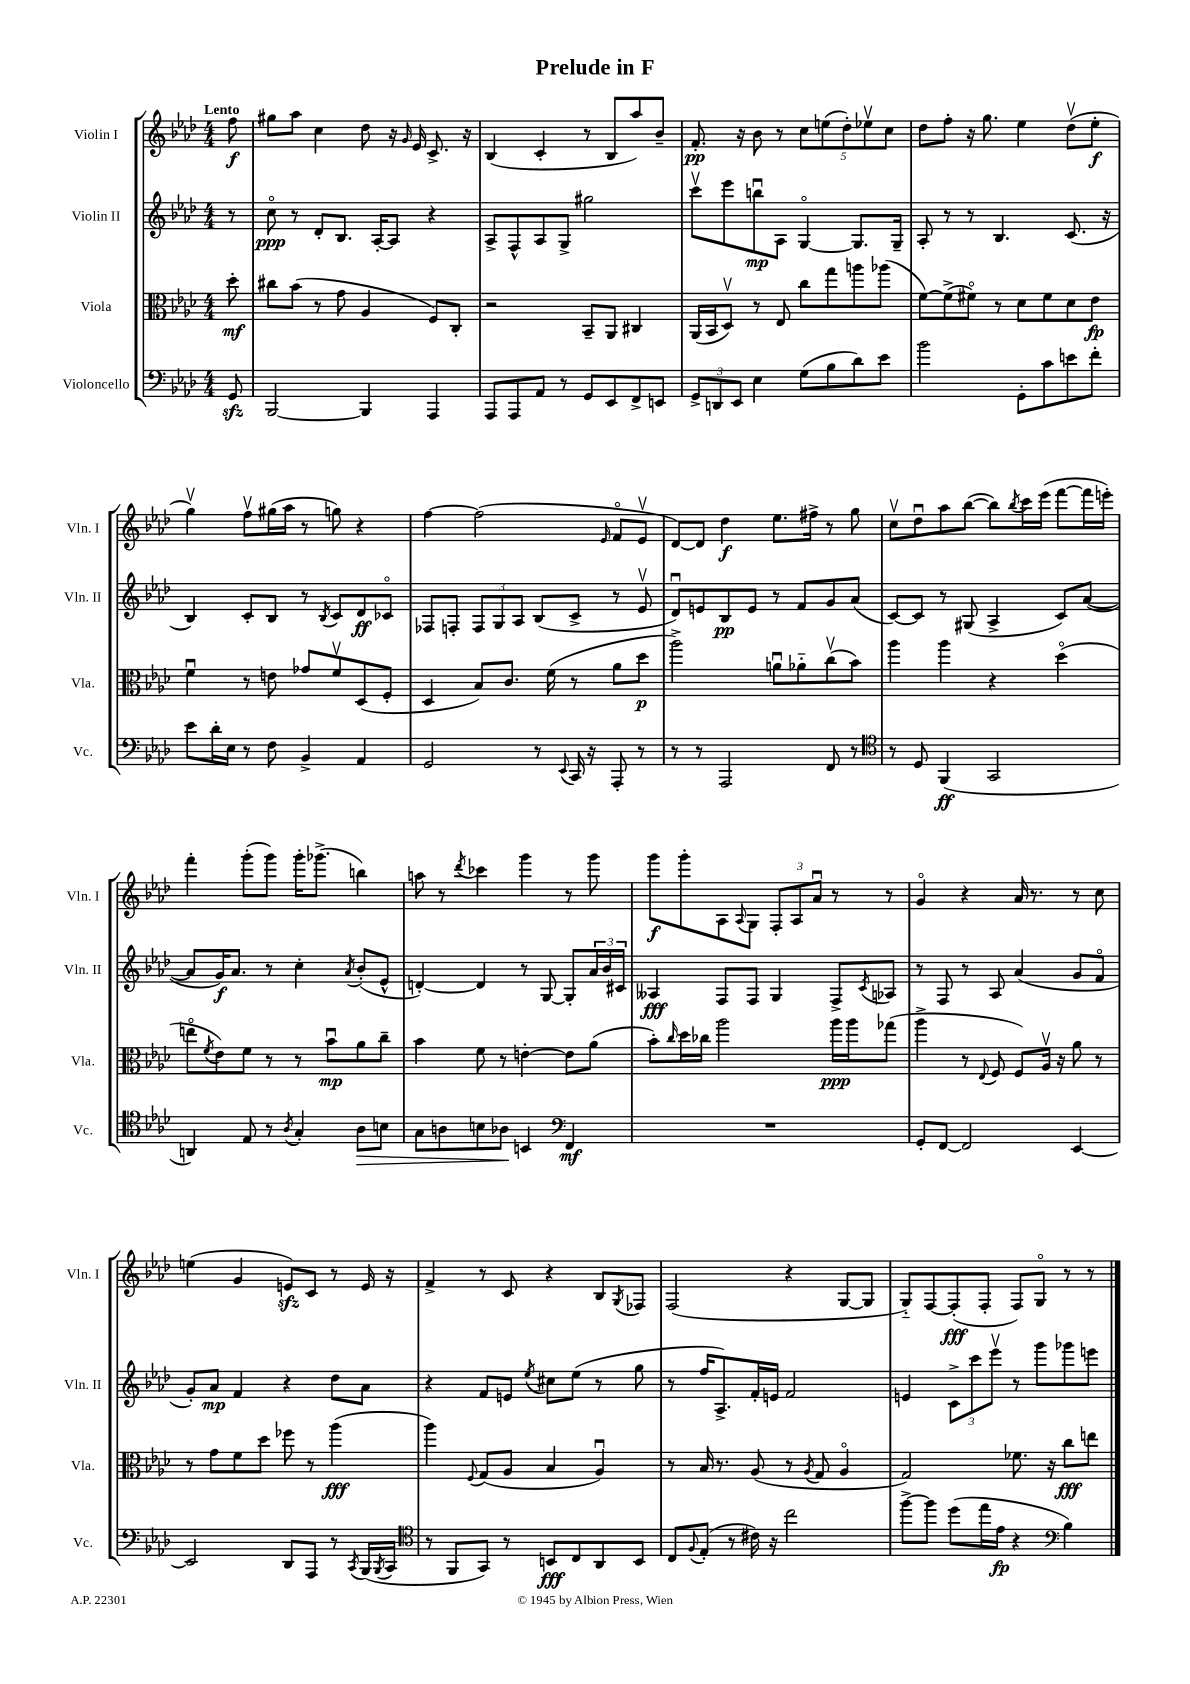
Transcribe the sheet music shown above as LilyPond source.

\header { title = "Prelude in F" }
<<
\new StaffGroup <<
\new Staff = "s0" \with { instrumentName = "Violin I" shortInstrumentName = "Vln. I" } {
    \clef treble \key aes \major \numericTimeSignature \time 4/4 \partial 8 \tempo "Lento"
    f''8\f |
    gis''8 aes''8 c''4 des''8 r16 \grace { g'16 } ees'16 c'8.-> r16 |
    bes4( c'4-. r8 bes8 aes''8) bes'8-- |
    f'8.-.\pp r16 bes'8 r8 \tuplet 5/4 { c''8 e''8( des''8-.) ees''8\upbow c''8 } |
    des''8 f''8-. r16 g''8. ees''4 des''8\upbow( ees''8-.\f |
    g''4\upbow) f''8\upbow gis''16( aes''16 r8 g''8) r4 |
    f''4~ f''2( \grace { ees'16 } f'8\flageolet ees'8\upbow |
    des'8~) des'8 des''4\f ees''8. fis''16-> r8 g''8 |
    c''8\upbow des''8\downbow aes''8 bes''8~( bes''8) \acciaccatura { bes''8 } c'''16 ees'''16( f'''8~ f'''16 e'''16-.) |
    f'''4-. g'''8-.( g'''8) g'''16-. ges'''8.->( b''4) |
    a''8 r8 \acciaccatura { des'''8 } ces'''4 g'''4 r8 g'''8 |
    g'''8\f g'''8-. aes8 \appoggiatura { aes8 } g8 \tuplet 3/2 { f8-. aes8 aes'8\downbow } r8 r8 |
    g'4\flageolet r4 aes'16 r8. r8 c''8 |
    e''4( g'4 e'8\sfz) c'8 r8 e'16 r16 |
    f'4-> r8 c'8 r4 bes8 \acciaccatura { g8 } fes8 |
    f2( r4 g8~ g8 |
    g8-_) f8~ f8-.\fff( f8-. f8) g8\flageolet r8 r8 \bar "|." |
}
\new Staff = "s1" \with { instrumentName = "Violin II" shortInstrumentName = "Vln. II" } {
    \clef treble \key aes \major \numericTimeSignature \time 4/4 \partial 8
    r8 |
    c''8\flageolet\ppp r8 des'8-. bes8. aes16~-. aes8 r4 |
    aes8-> f8-^ aes8 g8-> gis''2 |
    c'''8\upbow ees'''8 b''8\downbow\mp aes8 g4~\flageolet g8. g16-- |
    aes8-. r8 r8 bes4. c'8.( r16 |
    bes4) c'8-. bes8 r8 \acciaccatura { bes8 } c'8 des'8\ff ces'8\flageolet |
    fes8 f8-. \tuplet 3/2 { f8 g8 aes8 } bes8( c'8-> r8 ees'8\upbow |
    des'8\downbow) e'8 bes8\pp e'8 r8 f'8 g'8 aes'8( |
    c'8~) c'8 r8 gis8( aes4-> c'8) aes'8~( |
    aes'8 g'16\f) aes'8. r8 c''4-. \acciaccatura { aes'8 } bes'8-.( ees'8-^ |
    d'4~-.) d'4 r8 g8~ g8-. \tuplet 3/2 { aes'16 bes'16 cis'16 } |
    aeses4\fff f8 f8 g4 f8-> \acciaccatura { c'8 } aes8 |
    r8 f8 r8 aes8 aes'4( g'8 f'8\flageolet |
    g'8-.) aes'8\mp f'4 r4 des''8 aes'8 |
    r4 f'8 e'8 \acciaccatura { ees''8 } cis''8 ees''8( r8 g''8 |
    r8 f''16 aes8.->) f'16-. e'16 f'2 |
    e'4 \tuplet 3/2 { c'8-> c'''8 ees'''8\upbow } r8 g'''8 ges'''8 e'''8 \bar "|." |
}
\new Staff = "s2" \with { instrumentName = "Viola" shortInstrumentName = "Vla." } {
    \clef alto \key aes \major \numericTimeSignature \time 4/4 \partial 8
    des''8-.\mf |
    cis''8 bes'8( r8 g'8 aes4 f8) c8-. |
    r2 bes,8-- aes,8 cis4 |
    aes,16( bes,16 des8\upbow) r8 ees8 c''8 g''8 a''8 aes''8( |
    f'8~) f'8->( fis'8\flageolet) r8 des'8 fis'8 des'8 ees'8\fp |
    f'4\downbow r8 e'8 ges'8 f'8\upbow des8( f8-. |
    des4 bes8) c'8. f'16( r8 aes'8 des''8\p |
    aes''2->) a'8\downbow aes'8-_ c''8\upbow( bes'8) |
    aes''4 aes''4 r4 des''4\flageolet( |
    e''8\flageolet \acciaccatura { f'8 } ees'8) f'8 r8 r8 bes'8\downbow\mp aes'8 c''8-- |
    bes'4 f'8 r8 e'4~-. e'8 aes'8( |
    bes'8-.) \grace { c''16 } des''16 ces''16 aes''2 aes''16\ppp aes''16 ges''8( |
    aes''4-> r8 \appoggiatura { ees8 } f8 f8) aes16\upbow r16 aes'8 r8 |
    r8 g'8 f'8 des''8 fes''8 r8 aes''4\fff( |
    aes''4) \appoggiatura { f8 } g8( aes8 bes4 aes4\downbow) |
    r8 bes16 r8. aes8( r8 \acciaccatura { aes8 } g8 aes4\flageolet |
    g2) fes'8. r16 c''8\fff e''8 \bar "|." |
}
\new Staff = "s3" \with { instrumentName = "Violoncello" shortInstrumentName = "Vc." } {
    \clef bass \key aes \major \numericTimeSignature \time 4/4 \partial 8
    g,8\sfz |
    bes,,2~ bes,,4 aes,,4 |
    aes,,8 aes,,8 aes,8 r8 g,8 ees,8 f,8-> e,8 |
    \tuplet 3/2 { g,8-> d,8 ees,8 } ees4 g8( bes8 des'8) ees'8 |
    bes'2 g,8-. c'8 e'8 f'8-. |
    ees'8 des'16-. ees16 r8 f8 bes,4-> aes,4 |
    g,2 r8 \appoggiatura { ees,8 } c,16 r16 aes,,8-. r8 |
    r8 r8 aes,,2 f,8 r8 |
    \clef tenor r8 des8 f,4\ff( g,2 |
    a,4) ees8 r8 \acciaccatura { aes8 } g4-. aes8\> b8 |
    g8 a8 b8 aes8\! b,4 \clef bass f,4\mf |
    R1 |
    g,8-. f,8~ f,2 ees,4~ |
    ees,2 des,8 aes,,8 r8 \acciaccatura { c,8 } bes,,16( \acciaccatura { bes,,8 } c,16 |
    \clef tenor r8 f,8 g,8) r8 b,8\fff c8 aes,8 b,8 |
    c8 \appoggiatura { f8 } ees8-.( r8 cis'16) r16 c''2 |
    f''8~-> f''8 des''8( ees''16 ees'16\fp r4 \clef bass bes4) \bar "|." |
}
>>
>>
\layout { \context { \Score \remove "Bar_number_engraver" } }
